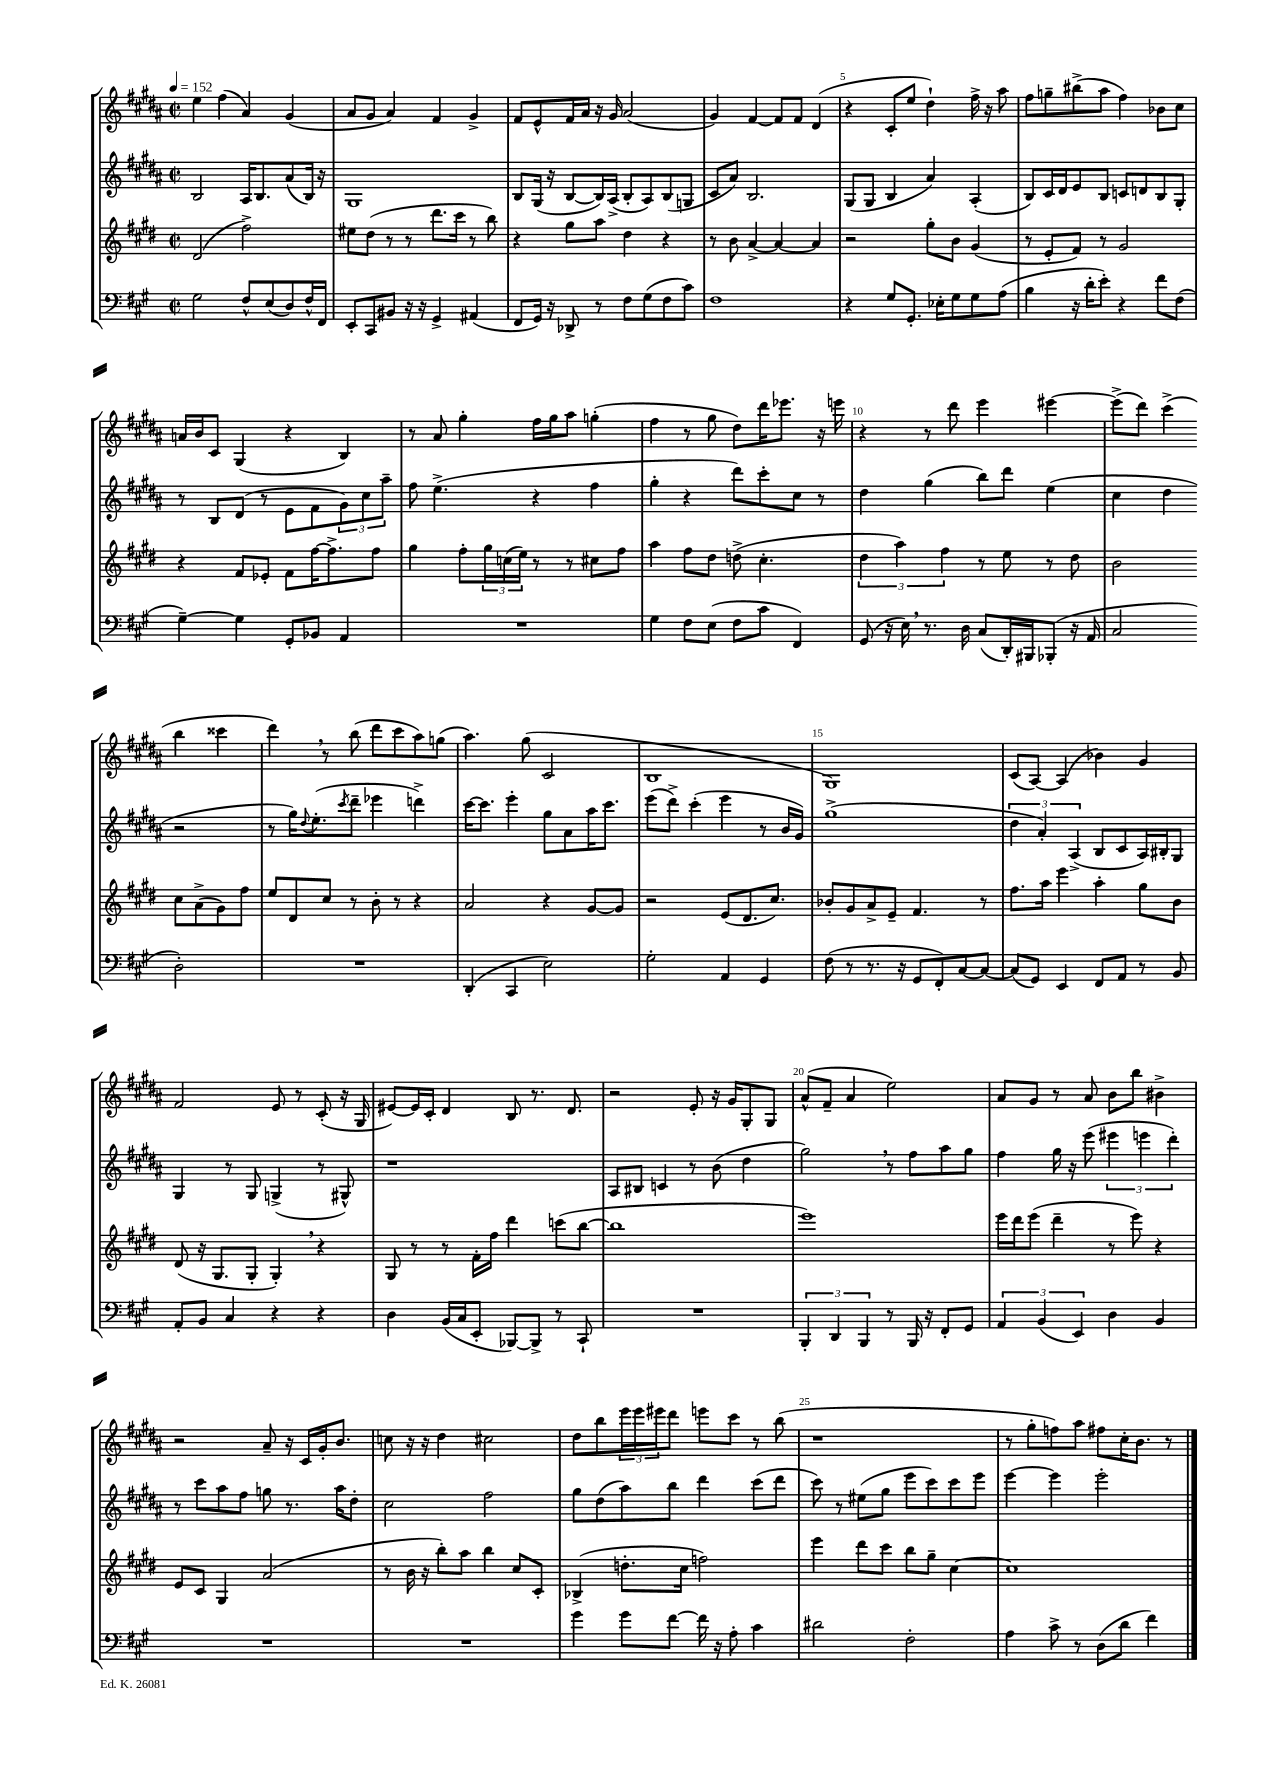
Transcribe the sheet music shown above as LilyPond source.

<<
\new StaffGroup <<
\new Staff = "s0" {
    \clef treble \key b \major \defaultTimeSignature \time 2/2 \tempo 4 = 152
    e''4 fis''4( ais'4) gis'4( |
    ais'8 gis'8 ais'4) fis'4 gis'4-> |
    fis'8 e'8-^ fis'16 ais'16 r16 gis'16 ais'2( |
    gis'4) fis'4~ fis'8 fis'8 dis'4( |
    r4 cis'8-. e''8 dis''4-!) fis''16-> r16 ais''8 |
    fis''8 g''8-- bis''8->( ais''8 fis''4) bes'8 cis''8 |
    a'16 b'16 cis'8 gis4( r4 b4) |
    r8 ais'8 gis''4-. fis''16 gis''16 ais''8 g''4-.( |
    fis''4 r8 gis''8 dis''8) dis'''16 ees'''8. r16 e'''16 |
    r4 r8 dis'''8 e'''4 eis'''4~ |
    eis'''8->( dis'''8) cis'''4->( b''4 cisis'''4 |
    dis'''4) \breathe r8 b''8( dis'''8 cis'''8 ais''8) g''8( |
    ais''4.) gis''8( cis'2 |
    b1 |
    gis1) |
    cis'8( ais8~) ais4( bes'4) gis'4 |
    fis'2 e'8 r8 cis'8-.( r16 gis16 |
    eis'8~) eis'16 cis'16-. dis'4 b8 r8. dis'8. |
    r2 e'8-. r16 gis'16 gis8-. gis8 |
    ais'8-^( fis'8-- ais'4 e''2) |
    ais'8 gis'8 r8 ais'8 b'8 b''8 bis'4-> |
    r2 ais'8-- r16 cis'16 gis'16-. b'8. |
    c''8 r16 r16 dis''4 cis''2 |
    dis''8 b''8 \tuplet 3/2 { e'''16 e'''16 eis'''16 } dis'''8 e'''8 cis'''8 r8 b''8( |
    r1 |
    r8 gis''8-. f''8) ais''8 fis''8 cis''16-. b'8. r8 \bar "|." |
}
\new Staff = "s1" {
    \clef treble \key b \major \defaultTimeSignature \time 2/2
    b2 ais16 b8. ais'8( b16) r16 |
    gis1 |
    b8 gis16( r16 b8~ b16) ais16->( b8-. ais8) b8( g8 |
    cis'8 ais'8) b2. |
    gis8( gis8 b4 ais'4) ais4-.( |
    b8) cis'16 dis'16 e'8 b8 c'8 d'8 b8 gis8-. |
    r8 b8 dis'8( r8 e'8 fis'8 \tuplet 3/2 { gis'8) cis''8 ais''8-- } |
    fis''8 e''4.->( r4 fis''4 |
    gis''4-. r4 dis'''8) cis'''8-. cis''8 r8 |
    dis''4 gis''4( b''8) dis'''8 e''4( |
    cis''4 dis''4 r2 |
    r8 gis''16) \appoggiatura { dis''8 } e''8.-.( \acciaccatura { cis'''8 } dis'''8-- ees'''4 d'''4->) |
    cis'''16~ cis'''8. e'''4-. gis''8 ais'8 ais''16 cis'''8. |
    e'''8( dis'''8->) cis'''4-.( e'''4 r8 b'16 gis'16) |
    gis''1->( |
    \tuplet 3/2 { dis''4 ais'4-.) ais4->( } b8 cis'8 ais16) bis16-. gis8 |
    gis4 r8 gis8 g4->( r8 gis8-^) |
    r1 |
    ais8 bis8 c'4 r8 b'8( dis''4 |
    gis''2) \breathe r8 fis''8 ais''8 gis''8 |
    fis''4 gis''16 r16 e'''8( \tuplet 3/2 { eis'''4 e'''4 dis'''4-.) } |
    r8 cis'''8 ais''8 fis''8 g''8 r8. ais''16 dis''8-. |
    cis''2 fis''2 |
    gis''8 dis''8( ais''8) b''8 dis'''4 cis'''8( dis'''8 |
    cis'''8) r8 eis''8( gis''8 e'''8 cis'''8) cis'''8 e'''8 |
    e'''4~ e'''4 e'''2-. \bar "|." |
}
\new Staff = "s2" {
    \clef treble \key e \major \defaultTimeSignature \time 2/2
    dis'2( fis''2->) |
    eis''8 dis''8( r8 r8 dis'''8. cis'''16 r8 b''8) |
    r4 gis''8 a''8 dis''4 r4 |
    r8 b'8 a'4~-> a'4~ a'4 |
    r2 gis''8-. b'8 gis'4( |
    r8 e'8-. fis'8) r8 gis'2 |
    r4 fis'8 ees'8-. fis'8 fis''16~ fis''8.-> fis''8 |
    gis''4 fis''8-. \tuplet 3/2 { gis''16 c''16( e''16) } r8 r8 cis''8 fis''8 |
    a''4 fis''8 dis''8 d''8->( cis''4.-. |
    \tuplet 3/2 { dis''4 a''4) fis''4 } r8 e''8 r8 dis''8 |
    b'2 cis''8 a'8->( gis'8) fis''8 |
    e''8 dis'8 cis''8 r8 b'8-. r8 r4 |
    a'2 r4 gis'8~ gis'8 |
    r2 e'8( dis'8. cis''8.) |
    bes'8-. gis'8 a'8-> e'8-- fis'4. r8 |
    fis''8. a''16 e'''4 a''4-. gis''8 b'8 |
    dis'8( r16 gis8. gis8-. gis4-.) \breathe r4 |
    gis8 r8 r8 fis'16-. fis''16 dis'''4 c'''8( b''8~ |
    b''1 |
    e'''1) |
    e'''16 dis'''16 e'''8( dis'''4-- r8 e'''8) r4 |
    e'8 cis'8 gis4 a'2( |
    r8 b'16 r16 b''8-.) a''8 b''4 cis''8 cis'8-. |
    bes4->( d''8.-. cis''16 f''2) |
    e'''4 dis'''8 cis'''8 b''8 gis''8-- cis''4~ |
    cis''1 \bar "|." |
}
\new Staff = "s3" {
    \clef bass \key a \major \defaultTimeSignature \time 2/2
    gis2 fis8-^ e8( d8) fis16-^ fis,16 |
    e,8-. cis,8 bis,8 r16 r16 gis,4-> ais,4( |
    fis,8 gis,16) r16 des,8-> r8 fis8 gis8( fis8 cis'8) |
    fis1 |
    r4 gis8 gis,8.-. ees16-. gis8 gis8 a8( |
    b4 r16 d'16-. e'8-.) r4 fis'8 fis8( |
    gis4~--) gis4 gis,8-. bes,8 a,4 |
    R1 |
    gis4 fis8 e8( fis8 cis'8 fis,4) |
    gis,8( r16 e16) \breathe r8. d16 cis8( d,16-.) bis,,16 bes,,8-.( r16 a,16 |
    cis2 d2-.) |
    R1 |
    d,4-.( cis,4 e2) |
    gis2-. a,4 gis,4 |
    fis8( r8 r8. r16 gis,8 fis,8-.) cis8~ cis8~ |
    cis8( gis,8) e,4 fis,8 a,8 r8 b,8 |
    a,8-. b,8 cis4 r4 r4 |
    d4 b,16( cis16 e,8-. bes,,8~) bes,,8-> r8 cis,8-! |
    R1 |
    \tuplet 3/2 { b,,4-. d,4 b,,4 } r8 b,,16 r16 fis,8-. gis,8 |
    \tuplet 3/2 { a,4 b,4( e,4) } d4 b,4 |
    R1 |
    R1 |
    gis'4 gis'8 fis'8~ fis'16 r16 a8-. cis'4 |
    dis'2 fis2-. |
    a4 cis'8-> r8 d8( d'8 fis'4) \bar "|." |
}
>>
>>
\layout { \context { \Score \override BarNumber.break-visibility = ##(#f #t #t) barNumberVisibility = #(every-nth-bar-number-visible 5) } }
